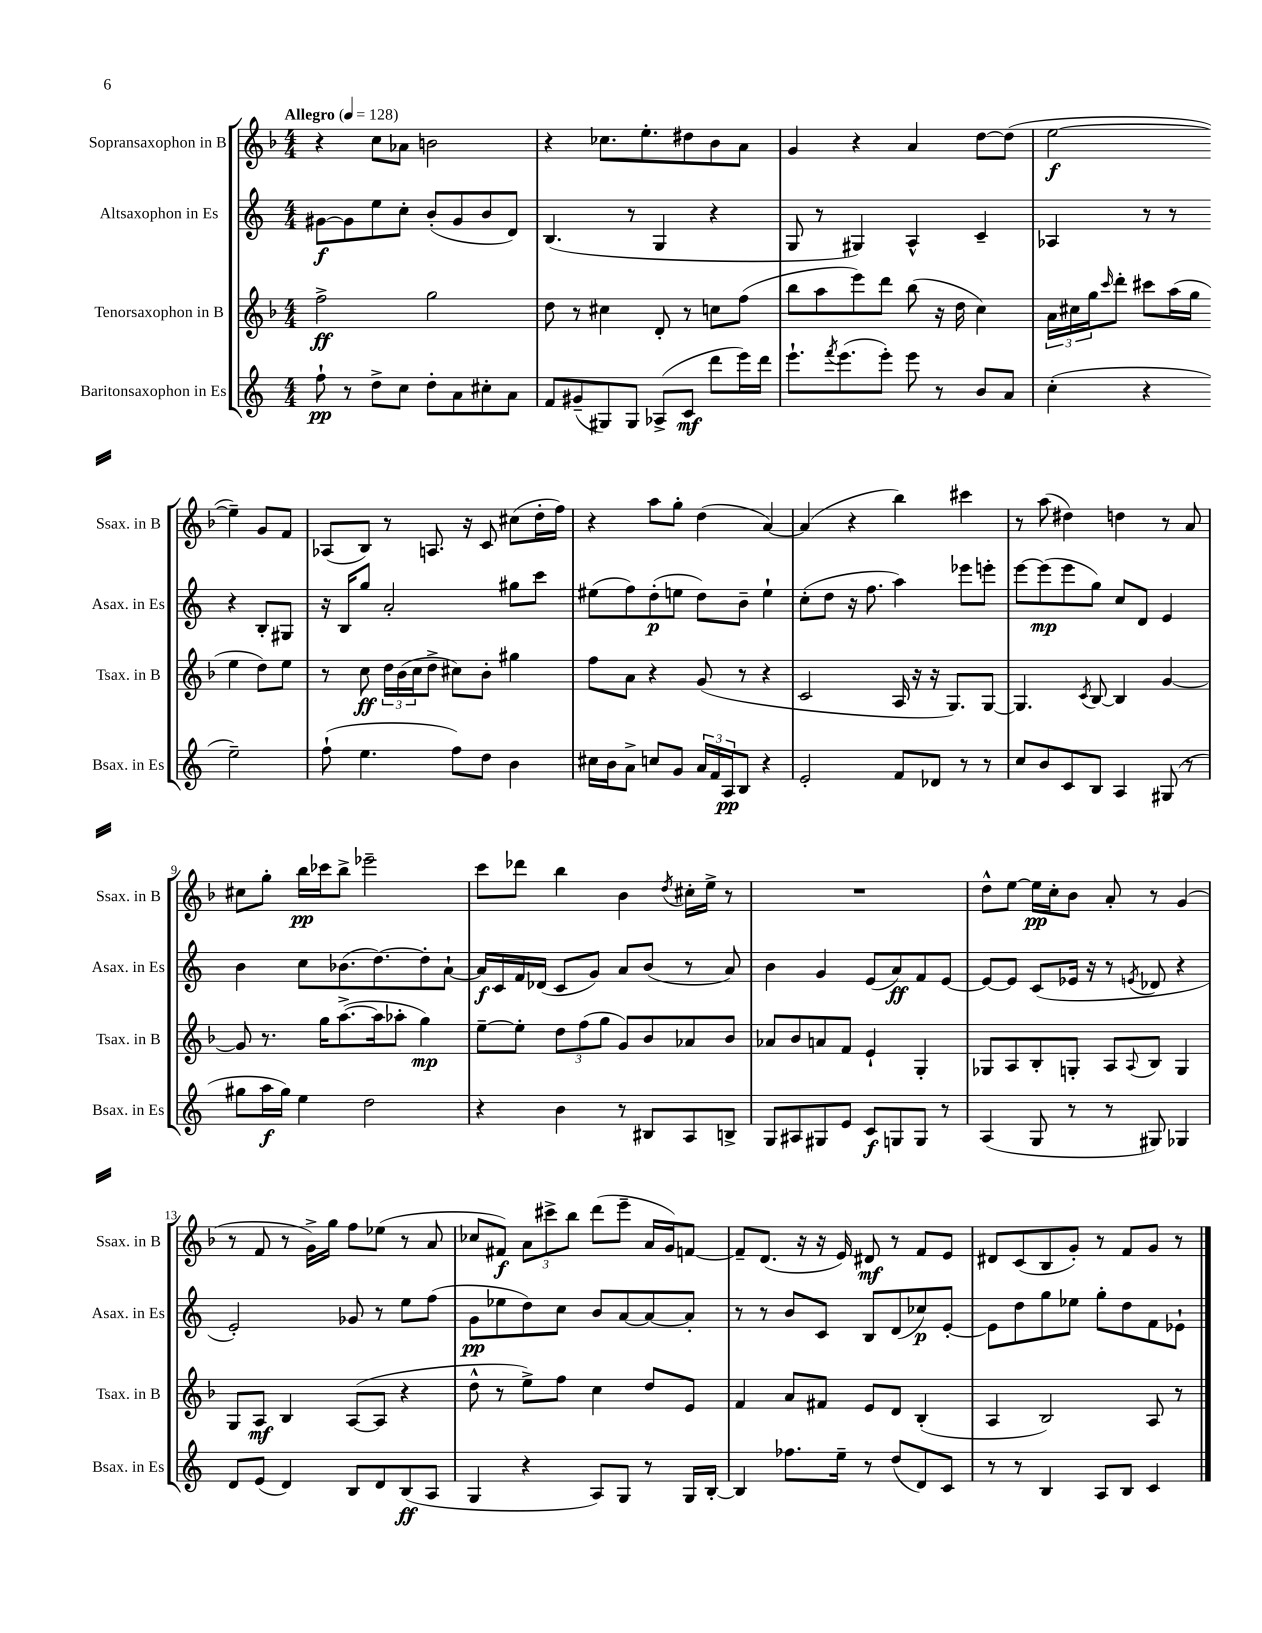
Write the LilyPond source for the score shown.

<<
\new StaffGroup <<
\new Staff = "s0" \with { instrumentName = "Sopransaxophon in B" shortInstrumentName = "Ssax. in B" } {
    \clef treble \key f \major \numericTimeSignature \time 4/4 \tempo "Allegro" 4 = 128
    r4 c''8 aes'8 b'2 |
    r4 ces''8. e''8.-. dis''8 bes'8 a'8 |
    g'4 r4 a'4 d''8~ d''8( |
    e''2~\f e''4--) g'8 f'8 |
    aes8( bes8) r8 a8. r16 c'8 cis''8( d''16-. f''16) |
    r4 a''8 g''8-. d''4( a'4~) |
    a'4( r4 bes''4) cis'''4 |
    r8 a''8( dis''4) d''4 r8 a'8 |
    cis''8 g''8-. bes''16\pp ces'''16 bes''8-> ees'''2-- |
    c'''8 des'''8 bes''4 bes'4 \acciaccatura { d''8 } cis''16-. e''16-> r8 |
    R1 |
    d''8-^ e''8~ e''16\pp c''16-. bes'8 a'8-. r8 g'4( |
    r8 f'8 r8 g'16->) g''16 f''8 ees''8( r8 a'8 |
    ces''8 fis'8\f) \tuplet 3/2 { a'8 cis'''8-> bes''8 } d'''8( e'''8-- a'16 g'16) f'8~ |
    f'8-- d'8.( r16 r16 e'16) dis'8\mf r8 f'8 e'8 |
    dis'8 c'8( bes8 g'8-.) r8 f'8 g'8 r8 \bar "|." |
}
\new Staff = "s1" \with { instrumentName = "Altsaxophon in Es" shortInstrumentName = "Asax. in Es" } {
    \clef treble \key c \major \numericTimeSignature \time 4/4
    gis'8~\f gis'8 e''8 c''8-. b'8-.( gis'8 b'8 d'8) |
    b4.( r8 g4 r4 |
    g8 r8 gis4) a4-^ c'4-- |
    aes4 r8 r8 r4 b8-. gis8 |
    r16 b16 g''8 a'2-. gis''8 c'''8 |
    eis''8( f''8) d''8-.\p( e''8 d''8) b'8-- e''4-! |
    c''8-.( d''8 r16 f''8. a''4) ees'''8 e'''8-. |
    e'''8~ e'''8\mp( e'''8 g''8) c''8 d'8 e'4 |
    b'4 c''8 bes'8.( d''8.~) d''8-. a'8~-! |
    a'16\f c'16 f'16 des'16( c'8 g'8) a'8 b'8( r8 a'8) |
    b'4 g'4 e'8( a'8\ff) f'8 e'8~ |
    e'8~ e'8 c'8( ees'16 r16 r8 \acciaccatura { e'8 } des'8 r4 |
    e'2-.) ges'8 r8 e''8 f''8( |
    g'8\pp ees''8 d''8) c''8 b'8 a'8~ a'8~ a'8-. |
    r8 r8 b'8 c'8 b8 d'8( ces''8\p) e'8~-. |
    e'8 d''8 g''8 ees''8 g''8-. d''8 f'8 ees'8-! \bar "|." |
}
\new Staff = "s2" \with { instrumentName = "Tenorsaxophon in B" shortInstrumentName = "Tsax. in B" } {
    \clef treble \key f \major \numericTimeSignature \time 4/4
    f''2->\ff g''2 |
    d''8 r8 cis''4 d'8-. r8 c''8 f''8( |
    bes''8 a''8 e'''8) d'''8 bes''8( r16 d''16 c''4) |
    \tuplet 3/2 { a'16 cis''16 g''16 } \grace { c'''16 } d'''8-. cis'''8 a''16( g''16 e''4 d''8) e''8 |
    r8 c''8\ff \tuplet 3/2 { d''16 bes'16( c''16 } d''8-> cis''8) bes'8-. gis''4 |
    f''8 a'8 r4 g'8( r8 r4 |
    c'2 a16 r16 r16 g8.) g8~ |
    g4. \acciaccatura { c'8 } bes8~ bes4 g'4~ |
    g'8 r8. g''16 a''8.~->( a''16 aes''8-. g''4\mp) |
    e''8~-- e''8-. \tuplet 3/2 { d''8 f''8( g''8 } g'8) bes'8 aes'8 bes'8 |
    aes'8 bes'8 a'8 f'8 e'4-! g4-. |
    ges8 a8 bes8-. g8-. a8 \appoggiatura { a8 } bes8 g4 |
    g8 a8\mf bes4 a8~( a8 r4 |
    d''8-^ r8 e''8->) f''8 c''4 d''8 e'8 |
    f'4 a'8 fis'8 e'8 d'8 bes4-.( |
    a4 bes2) a8 r8 \bar "|." |
}
\new Staff = "s3" \with { instrumentName = "Baritonsaxophon in Es" shortInstrumentName = "Bsax. in Es" } {
    \clef treble \key c \major \numericTimeSignature \time 4/4
    f''8-!\pp r8 d''8-> c''8 d''8-. a'8 cis''8-. a'8 |
    f'8 gis'8--( gis8) gis8 aes8->( c'8\mf d'''8 e'''16) d'''16 |
    e'''8.-! \acciaccatura { f'''8 } e'''8.( e'''8-.) e'''8 r8 b'8 a'8 |
    c''4-.( r4 e''2--) |
    f''8-!( e''4. f''8) d''8 b'4 |
    cis''16 b'16 a'8-> c''8 g'8 \tuplet 3/2 { a'16 f'16 a16\pp } b8 r4 |
    e'2-. f'8 des'8 r8 r8 |
    c''8 b'8 c'8 b8 a4 gis8( r8 |
    gis''8 a''16\f gis''16) e''4 d''2 |
    r4 b'4 r8 bis8 a8 b8-> |
    g8 ais8 gis8 e'8 c'8\f g8 g8 r8 |
    a4( g8 r8 r8 gis8) ges4 |
    d'8 e'8( d'4) b8 d'8 b8\ff( a8 |
    g4 r4 a8) g8 r8 g16 b16~-. |
    b4 fes''8. e''16-- r8 d''8( d'8) c'8 |
    r8 r8 b4 a8 b8 c'4 \bar "|." |
}
>>
>>
